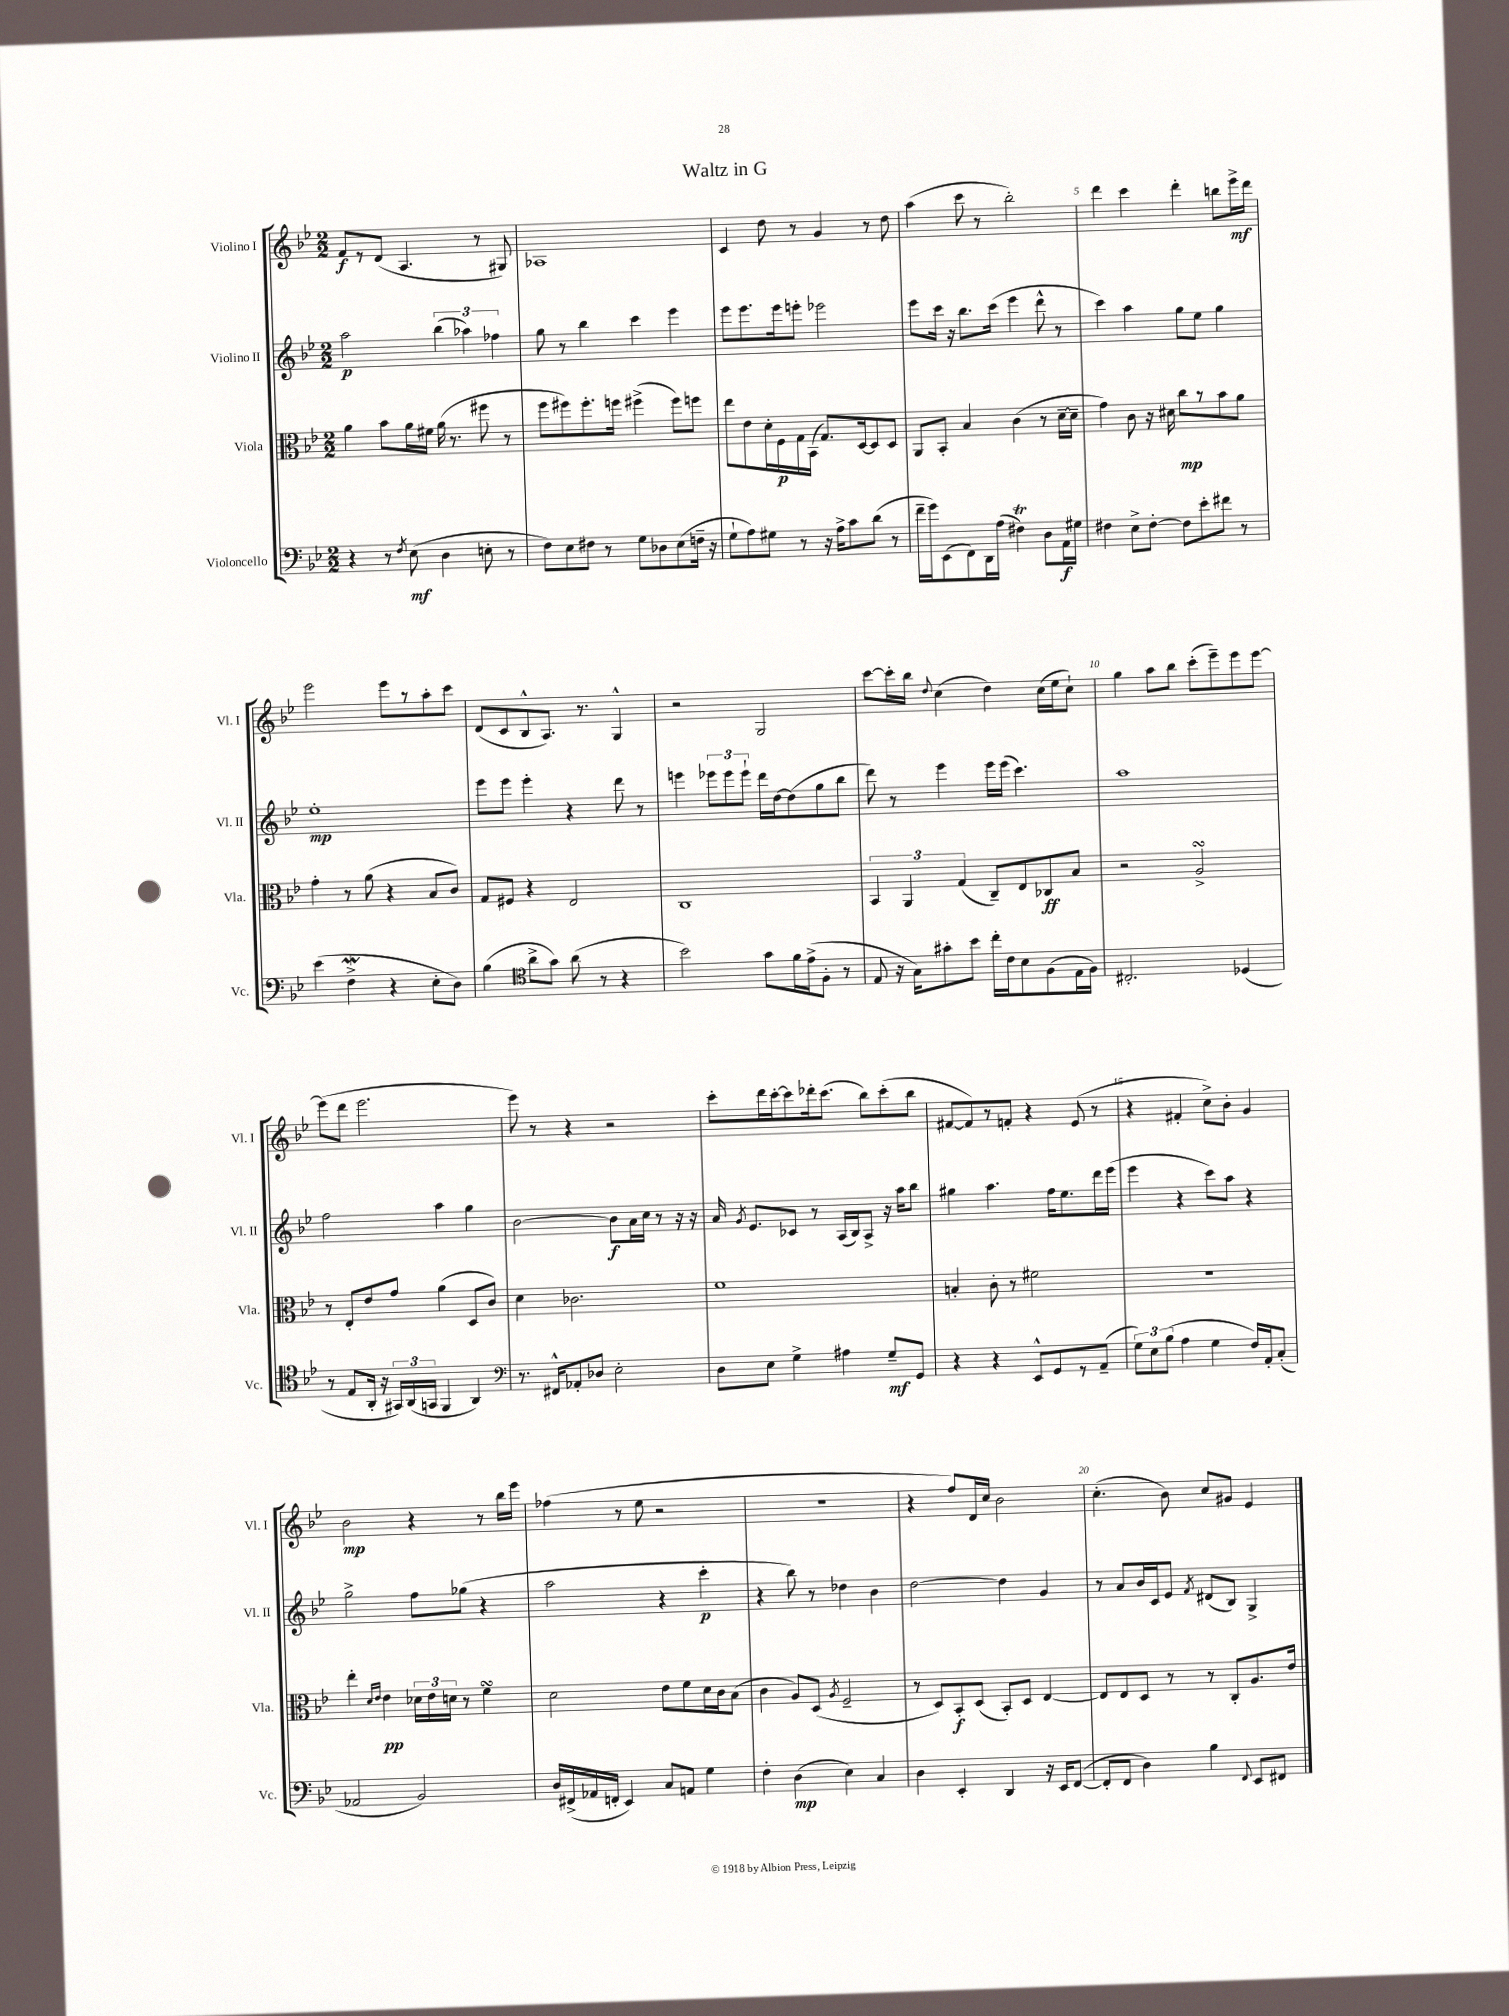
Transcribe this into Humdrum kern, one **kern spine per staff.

**kern	**kern	**kern	**kern
*staff4	*staff3	*staff2	*staff1
*clefF4	*clefC3	*clefG2	*clefG2
*k[b-e-]	*k[b-e-]	*k[b-e-]	*k[b-e-]
*M2/2	*M2/2	*M2/2	*M2/2
4r	4a	2aa	8f
.	.	.	8r
8r	8b-	.	(8d
8qF	.	.	.
(8E-	16a	.	4.A
.	16f#	.	.
4D	(16a	(6bb-	.
.	8.r	.	.
.	.	6aa-)	.
8E'	8ff#	.	8r
.	.	6ff-	.
8r	8r	.	8G#)
=	=	=	=
8F)	8ff	8gg	1A-
8E-	8ff#)	8r	.
8F#	8.ff#'	4bb-	.
8r	.	.	.
.	16ff	.	.
8G	(4ff#^	4ccc	.
8D-	.	.	.
(8E-	8ff#)	4eee-	.
16F~	8ff	.	.
16r	.	.	.
=	=	=	=
8G`	8ee-	8eee-	4c
8A)	8e-	8.eee-	.
8G#	16d'	.	8dd
.	16F	16eee-	.
8r	16G	8eee'	8r
.	(16BB-	.	.
16r	8.G)	2eee-	4g
16A^	.	.	.
8c	.	.	.
.	[16D	.	.
(8d	8D]	.	8r
8r	8D	.	8dd
=	=	=	=
16f~	8AA	8eee-	(4aa
16g)	.	.	.
(8EE-	8BB-'	16ccc	.
.	.	16r	.
8FF)	4B-	8.bb-	8ccc
16DD	.	.	8r
(16A	.	(16ccc	.
4F#)	(4c	4eee-	2bb-')
8D	8r	8ddd^^	.
16AA	[16d~	8r	.
16G#	16d~]	.	.
=	=	=	=
4F#	4g)	4ccc)	4ddd
8E-^	8c	4aa	4ccc
[8F#'	16r	.	.
.	16d#	.	.
8F#]	8cc	8gg	4ddd'
8e-'	8r	8ee-	.
8f#	8b-	4gg	8bb
8r	8a	.	16eee-^
.	.	.	16ddd
=	=	=	=
(4e-	4g'	1ee-'	2eee-
4F^	8r	.	.
.	(8a	.	.
4r	4r	.	8eee-
.	.	.	8r
8E-'	8B-	.	8aa'
8D)	8c)	.	8ccc
=	=	=	=
(4B-	8G	8eee-	(8d
.	8F#	8eee-	8c
*clefC4	*	*	*
8a^	4r	4eee-'	8B-^^
8g)	.	.	8.A)
(8a	2E-	4r	.
.	.	.	8.r
8r	.	.	.
4r	.	8ddd	4G^^
.	.	8r	.
=	=	=	=
2b-)	1C	4eee	2r
.	.	12eee-	.
.	.	12eee-	.
.	.	12eee-`	.
8g	.	16ddd	2G
.	.	[16dd	.
16f	.	(8dd]	.
(16e-^	.	.	.
8F'	.	8gg	.
8r	.	8bb-	.
=	=	=	=
8E-	6BB-	8ddd)	[8ccc
16r	.	8r	16ccc']
.	6AA	.	.
16G)	.	.	16bb-
.	.	.	8qqdd
8g#'	.	4eee-	(4cc
.	(6G	.	.
8b-	.	.	.
16cc'	8C~)	16eee-	4dd)
16c	.	(16eee-	.
8B-	8E-	4.ccc)	.
(8F	8C-	.	(16cc
.	.	.	16ee-
16E-	8B-	.	8cc`)
16F)	.	.	.
=	=	=	=
2.C#'	2r	1aa	4gg
.	.	.	8aa
.	.	.	8bb-
.	2A^	.	(8ccc'
.	.	.	8eee-~)
(4D-	.	.	8eee-
.	.	.	[8eee-
=	=	=	=
8r	8r	2ff	(8eee-]
8E-	8E-'	.	8ddd
16AA'	8e-	.	2.eee-
16r	.	.	.
24GG#)	8g	.	.
(24AA	.	.	.
24GG	.	.	.
4FF	(4a	4aa	.
4AA)	8D	4gg	.
.	8c)	.	.
=	=	=	=
*clefF4	*	*	*
8.r	4d	[2b-	8eee-)
.	.	.	8r
16FF#^^	.	.	.
8AA-'	2.c-	.	4r
8D-	.	.	.
2E-'	.	8b-]	2r
.	.	16a	.
.	.	16cc	.
.	.	8r	.
.	.	16r	.
.	.	16r	.
=	=	=	=
8D	1f	16a	8ccc'
.	.	8qg	.
.	.	8.e-	.
8E-	.	.	16ddd
.	.	.	[16ccc'
4G^	.	8c-	8ccc]
.	.	8r	16ddd-'
.	.	.	(8.ccc
4A#	.	(16A	.
.	.	16B-)	.
.	.	8A^	8bb-)
8G~	.	16r	(8ccc'
.	.	16aa	.
8GG	.	8bb-	8bb-
=	=	=	=
4r	4B'	4gg#	[8f#
.	.	.	8f#])
4r	8c'	4.aa	8r
.	8r	.	8f'
8EE-^^	2f#	.	4r
8GG	.	16ff	.
.	.	8.ee-	.
8r	.	.	(8e-
(8AA~	.	16ddd	8r
.	.	(16eee-	.
=	=	=	=
12G)	1r	4eee-	4r
12E-	.	.	.
(12B-	.	.	.
4A	.	4r	4f#'
4G	.	8ccc)	8cc^)
.	.	8aa	8b-'
16F)	.	4r	4g
16AA'	.	.	.
(8C'	.	.	.
=	=	=	=
2AA-	4ee-'	2gg^	2b-
.	16qqd	.	.
.	16qqe-	.	.
.	4e-	.	.
2BB-)	24d-	8ff	4r
.	24e-	.	.
.	24d	.	.
.	8r	(8gg-	.
.	4f	4r	8r
.	.	.	16bb-
.	.	.	16eee-
=	=	=	=
16D	2d	2aa	(4ff-
(16FF#^	.	.	.
16AA-	.	.	.
16FF'	.	.	.
4EE-)	.	.	8r
.	.	.	8ee-
8C	8e-	4r	2r
8AA	8f	.	.
4G	16d	4ccc'	.
.	16c	.	.
.	(8B-	.	.
=	=	=	=
4F'	4c	4r	1r
(4D	8A)	8bb-)	.
.	(8D	8r	.
.	8qA	.	.
4E-)	2F~	4dd-	.
4C	.	4b-	.
=	=	=	=
4D	8r	[2dd	4r
.	8D)	.	.
4EE-'	8BB-'	.	8ff)
.	(8D	.	16d
.	.	.	16cc
4DD	8BB-')	4dd]	2b-
.	8D	.	.
16r	[4E-	4g	.
16EE-	.	.	.
([8FF	.	.	.
=	=	=	=
8FF']	8E-]	8r	(4.cc'
8FF	8E-	8a	.
4D)	8D	16b-	.
.	.	16c	.
.	8r	8e-	8b-)
.	.	8qf	.
4B-	8r	(8d#	8cc
.	8C'	8B-)	8g#
8qqFF	.	.	.
8EE-	8.A	4G^	4e-
8FF#	.	.	.
.	16e-	.	.
==	==	==	==
*-	*-	*-	*-
